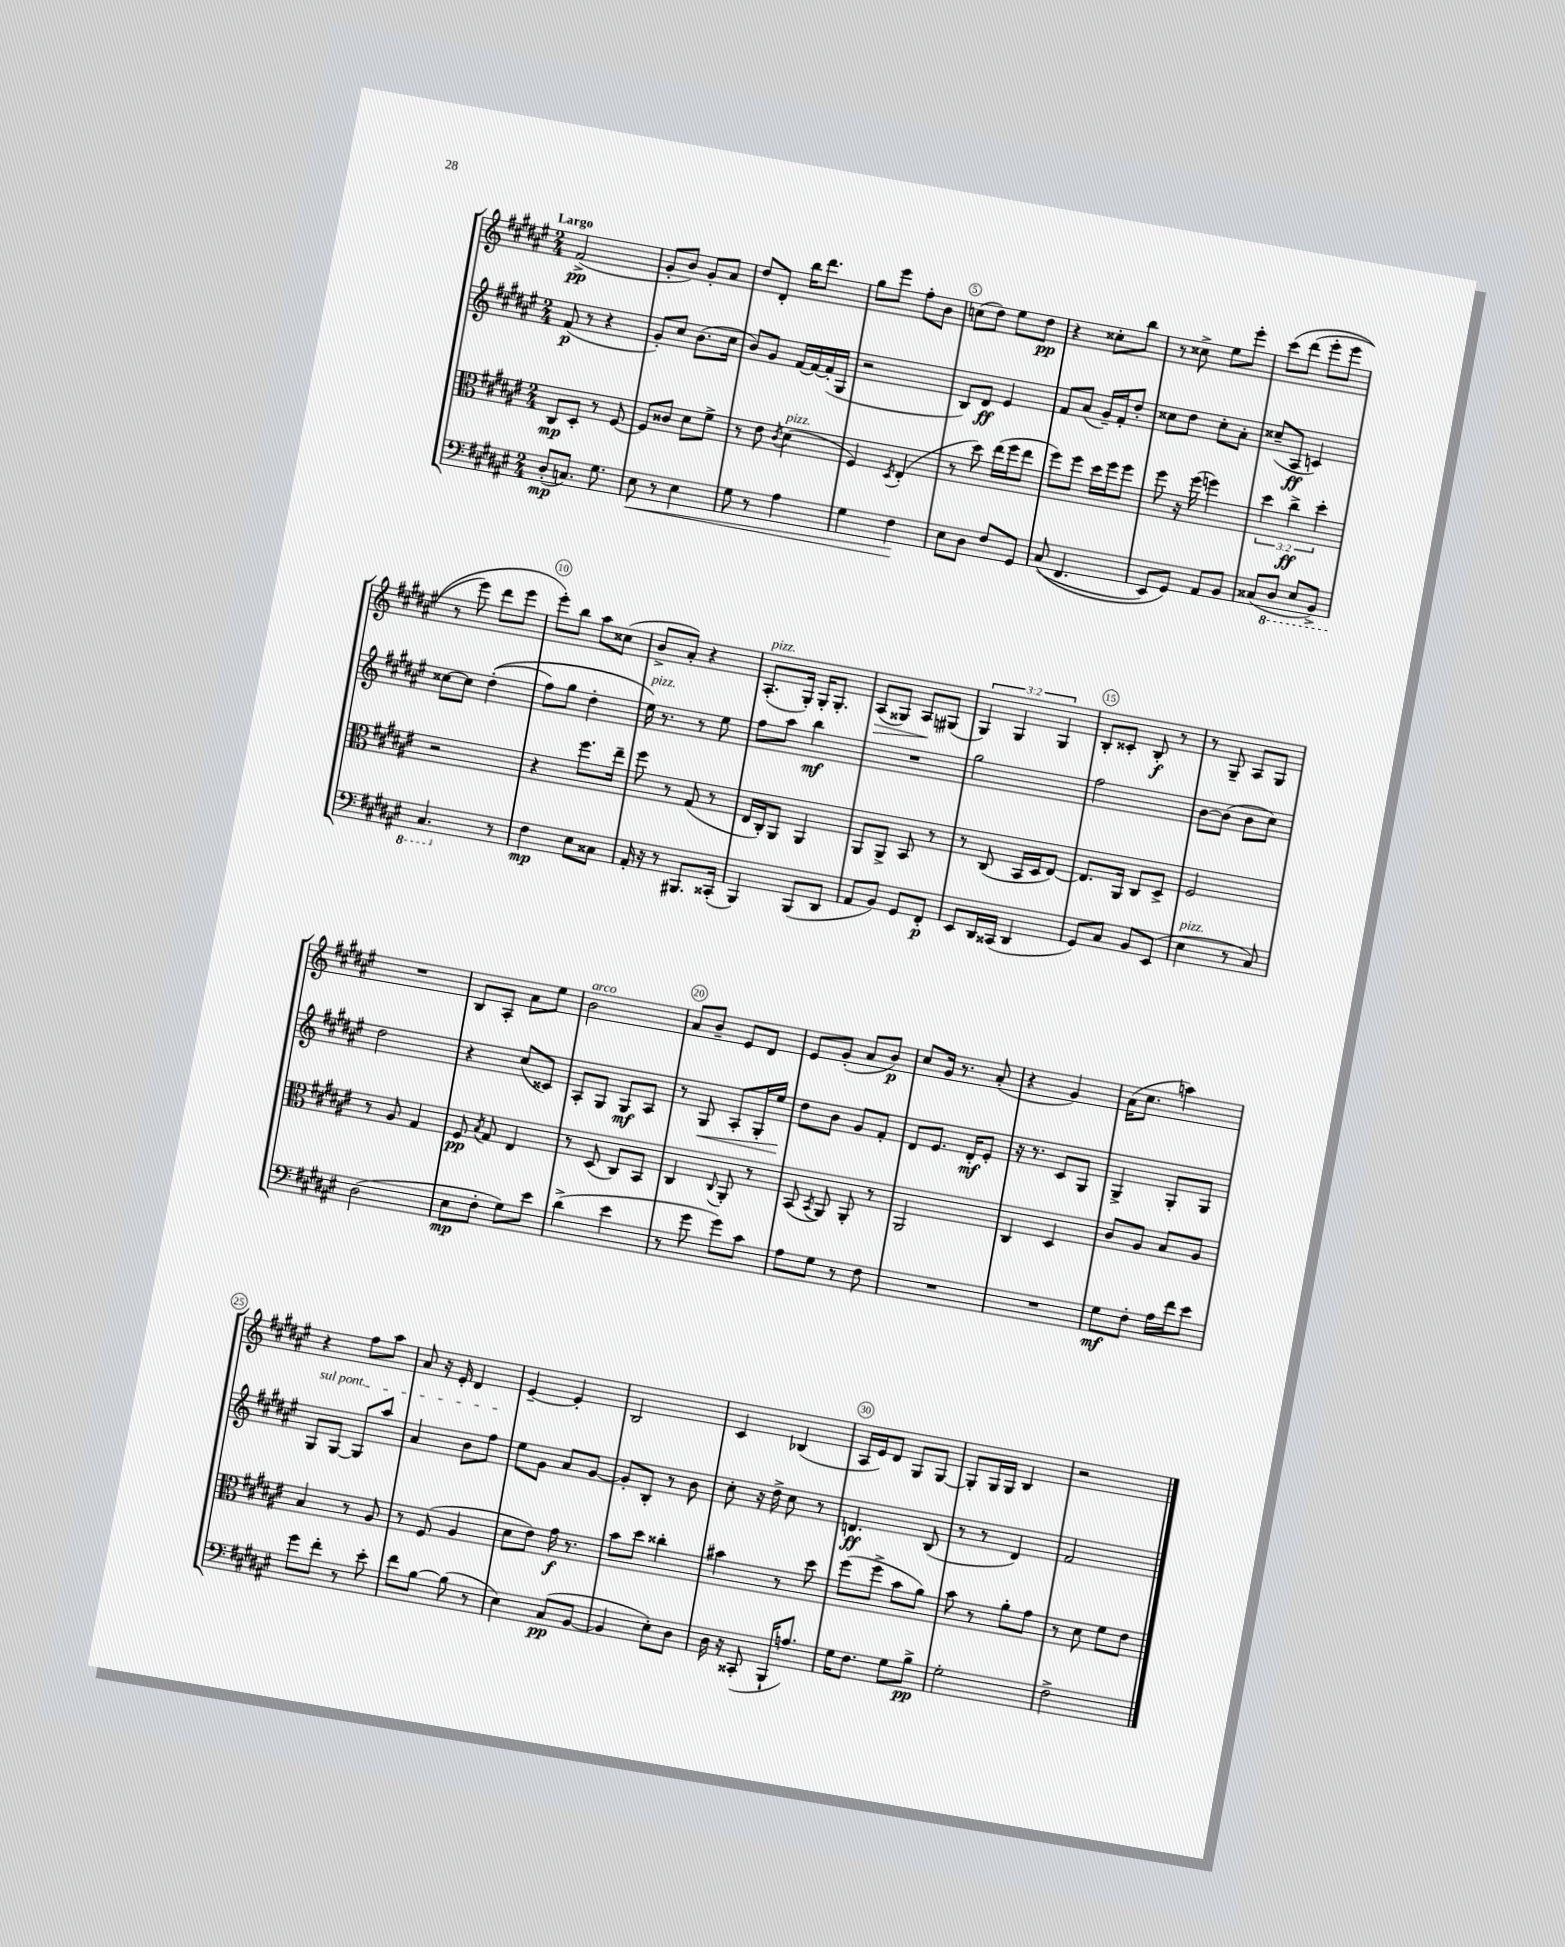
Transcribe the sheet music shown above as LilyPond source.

<<
\new StaffGroup <<
\new Staff = "s0" {
    \clef treble \key fis \major \numericTimeSignature \time 2/4 \override Staff.TupletNumber.text = #tuplet-number::calc-fraction-text \tempo "Largo"
    \autoBeamOff fis'2->\pp( |
    gis'8[-. b'8]) gis'8[-. ais'8] |
    dis''8[ dis'8]-. b''16[ dis'''8.] |
    gis''8[ eis'''8] fis''8[-. b'8] |
    c''8[( dis''8]) eis''8[ dis''8]\pp |
    r4 cisis''8[-. b''8] |
    r8 cisis''8-> eis''8[ eis'''8]-. |
    cis'''8[\( dis'''8]( eis'''8[-. eis'''8] |
    r8 eis'''8) dis'''8[ eis'''8] |
    eis'''8[-.\) b''8] ais''8[ cisis''8]( |
    b'8[-> ais'8]-.) r4 |
    ais8.[-.^\markup { \italic "pizz." }( gis16]-.) gis16[-. gis8.]-. |
    ais8[\>( gisis8]) ais8[\! gis8]( |
    \tuplet 3/2 { gis4) gis4 gis4 } |
    b8[-. cisis'8]-. b8-.\f r8 |
    r8 gis8-- ais8[ gis8] |
    R2 |
    b8[ ais8]-. ais'8[ eis''8] |
    b'2^\markup { \italic "arco" } |
    ais'8[ b'8]-- eis'8[ dis'8] |
    eis'8[ gis'8]-.( ais'8[ b'8]\p) |
    cis''8[ gis'16] r8. ais'8-.( |
    r4 gis'4) |
    ais'16[( cis''8.] a''4) |
    r4 fis''8[ ais''8] |
    ais'8 r16 eis'16-. dis'4 |
    eis'4~-- eis'4-. |
    b2 |
    cis'4 bes4( |
    ais16[ eis'16) dis'8] gis8[ gis8]~ |
    gis8[-. gis16 gis16] b4 |
    r2 \bar "|." |
}
\new Staff = "s1" {
    \clef treble \key fis \major \numericTimeSignature \time 2/4
    \autoBeamOff fis'8\p( r8 r4 |
    gis'8[-.) cis''8] b'8.[( cis''16] |
    b'8[) gis'8] fis'16[~ fis'16~ fis'16-.( gis16] |
    r2 |
    b8[) dis'8]\ff eis'4 |
    fis'8[ ais'8]( gis'16[--) fis'16-. dis''8]-. |
    cisis''8[ dis''8] cisis''8[-. ais'8]-. |
    cisis''8[--( ais8]\ff c'4) |
    cisis''8[~ cisis''8] dis''4-.(\( |
    fis''8[) gis''8] dis''4-. |
    eis''16^\markup { \italic "pizz." }\) r8. r8 eis''8 |
    fis''8[ ais''8] b''4\mf |
    R2 |
    gis''2 |
    fis''2 |
    b'8[~ b'8]( b'8[ cis''8]) |
    dis''2 |
    r4 cis''8[( cisis'8]) |
    ais8[-. gis8] gis8[\mf ais8] |
    r8 gis8\< ais8[-. gis16-. eis''16]\! |
    dis''8[ b'8] gis'8[ fis'8]-. |
    dis'8[ eis'8.] dis'16[-.\mf eis'8]-. |
    r16 r8. cis'8[ gis8] |
    gis4-> gis8[-. gis8] |
    \once \override TextSpanner.bound-details.left.text = \markup { \italic "sul pont." } gis8[\startTextSpan gis8]~ gis8[ ais''8] |
    ais'4 b'8[ fis''8]\stopTextSpan |
    eis''8[ gis'8] ais'8[ gis'8]~ |
    gis'8[-. b8]-. r8 b'8 |
    cis''8-. r16 dis''16-> cis''8 r8 |
    d'4.\ff b8( |
    r8 r8 dis'4) |
    fis'2 \bar "|." |
}
\new Staff = "s2" {
    \clef alto \key fis \major \numericTimeSignature \time 2/4 \override Staff.TupletNumber.text = #tuplet-number::calc-fraction-text
    \autoBeamOff cis8[\mp dis8]-. r8 fis8~ |
    fis8[ cisis'8] dis'8[ fis'8]-> |
    r8 eis'8 \acciaccatura { cis'8 } dis'4^\markup { \italic "pizz." }( |
    fis4) \acciaccatura { dis8 } eis4-.( |
    r8 dis''8) eis''16[( fis''16 eis''8] |
    fis''8[) fis''8] dis''16[ fis''16 fis''8] |
    fis''8 r16 fis''16( f''4) |
    \tuplet 3/2 { dis''4 cis''4->\ff dis''4-. } |
    r2 |
    r4 fis''8.[ eis''16]-- |
    fis''8 r8 gis8( r8 |
    eis16[ cis16-.) ais,8] ais,4 |
    ais,8[ ais,8]-> b,8 r8 |
    r8 cis8( b,16[ dis16 eis8]~) |
    eis8.[ ais,16] cis8[ dis8]-> |
    fis2 |
    r8 ais8 gis4 |
    fis8\pp \acciaccatura { b8 } gis8 eis4 |
    r8 dis8( cis8[) b,8] |
    cis4 \appoggiatura { cis8 } ais,8-. r8 |
    b,8( \acciaccatura { b,8 } ais,8) ais,8-. r8 |
    ais,2 |
    cis4 dis4 |
    cis'8[ ais8] b8[ ais8] |
    b4 r8 ais8 |
    r8 fis8( ais4 |
    dis'8[ eis'8]) gis'16\f r8. |
    b'8[ dis''8] cisis''4-. |
    bis'4 r8 dis''8 |
    fis''8[( fis''8]-> b'8[ ais'8]) |
    b'8 r8 ais'8[-. gis'8] |
    r8 dis'8 fis'8[ eis'8] \bar "|." |
}
\new Staff = "s3" {
    \clef bass \key fis \major \numericTimeSignature \time 2/4
    \autoBeamOff dis8[-.\mp( c8.]) gis8. |
    eis8\< r8 eis4 |
    gis8 r8 ais4 |
    gis4 fis4\! |
    eis8[ dis8] fis8[ gis,8] |
    cis8(\( fis,4. |
    eis,8[) gis,8]\) ais,8[ b,8] |
    cisis8[( \ottava #-1 dis,8] eis,8[ b,,8]->) |
    cis,4. \ottava #0 r8 |
    fis4\mp eis8[ cisis8] |
    ais,16-. r16 r8 bis,,8.[ cisis,16]-.( |
    b,,4) b,,8[( dis,8] |
    ais,8[ b,8]) gis,8[ fis,8]-.\p |
    eis,8[ dis,16 cisis,16]( dis,4 |
    gis,8[) cis8] b,8[ eis,8]( |
    eis4^\markup { \italic "pizz." } r8 cis8) |
    dis2( |
    eis8[\mp fis8]-. gis8[) eis'8] |
    dis'4->( eis'4 |
    r8 gis'8 gis'8[) cis'8] |
    ais8[ gis8] r8 fis8 |
    R2 |
    R2 |
    gis8[\mf fis8]-. ais16[ fis'16 eis'8] |
    gis'8[ fis'8]-. r8 eis'8-. |
    fis'8[ b8]~ b8( r8 |
    eis4) cis8[\pp( b,8]~ |
    b,4 eis8[-.) dis8] |
    dis16 r16 cisis,8-.( b,,16[-! a8.]) |
    gis16[ fis8.] gis8[ b8]->\pp |
    gis2-. |
    fis2-> \bar "|." |
}
>>
>>
\layout { \context { \Score \override BarNumber.break-visibility = ##(#f #t #t) barNumberVisibility = #(every-nth-bar-number-visible 5) \override BarNumber.stencil = #(make-stencil-circler 0.1 0.3 ly:text-interface::print) } }
